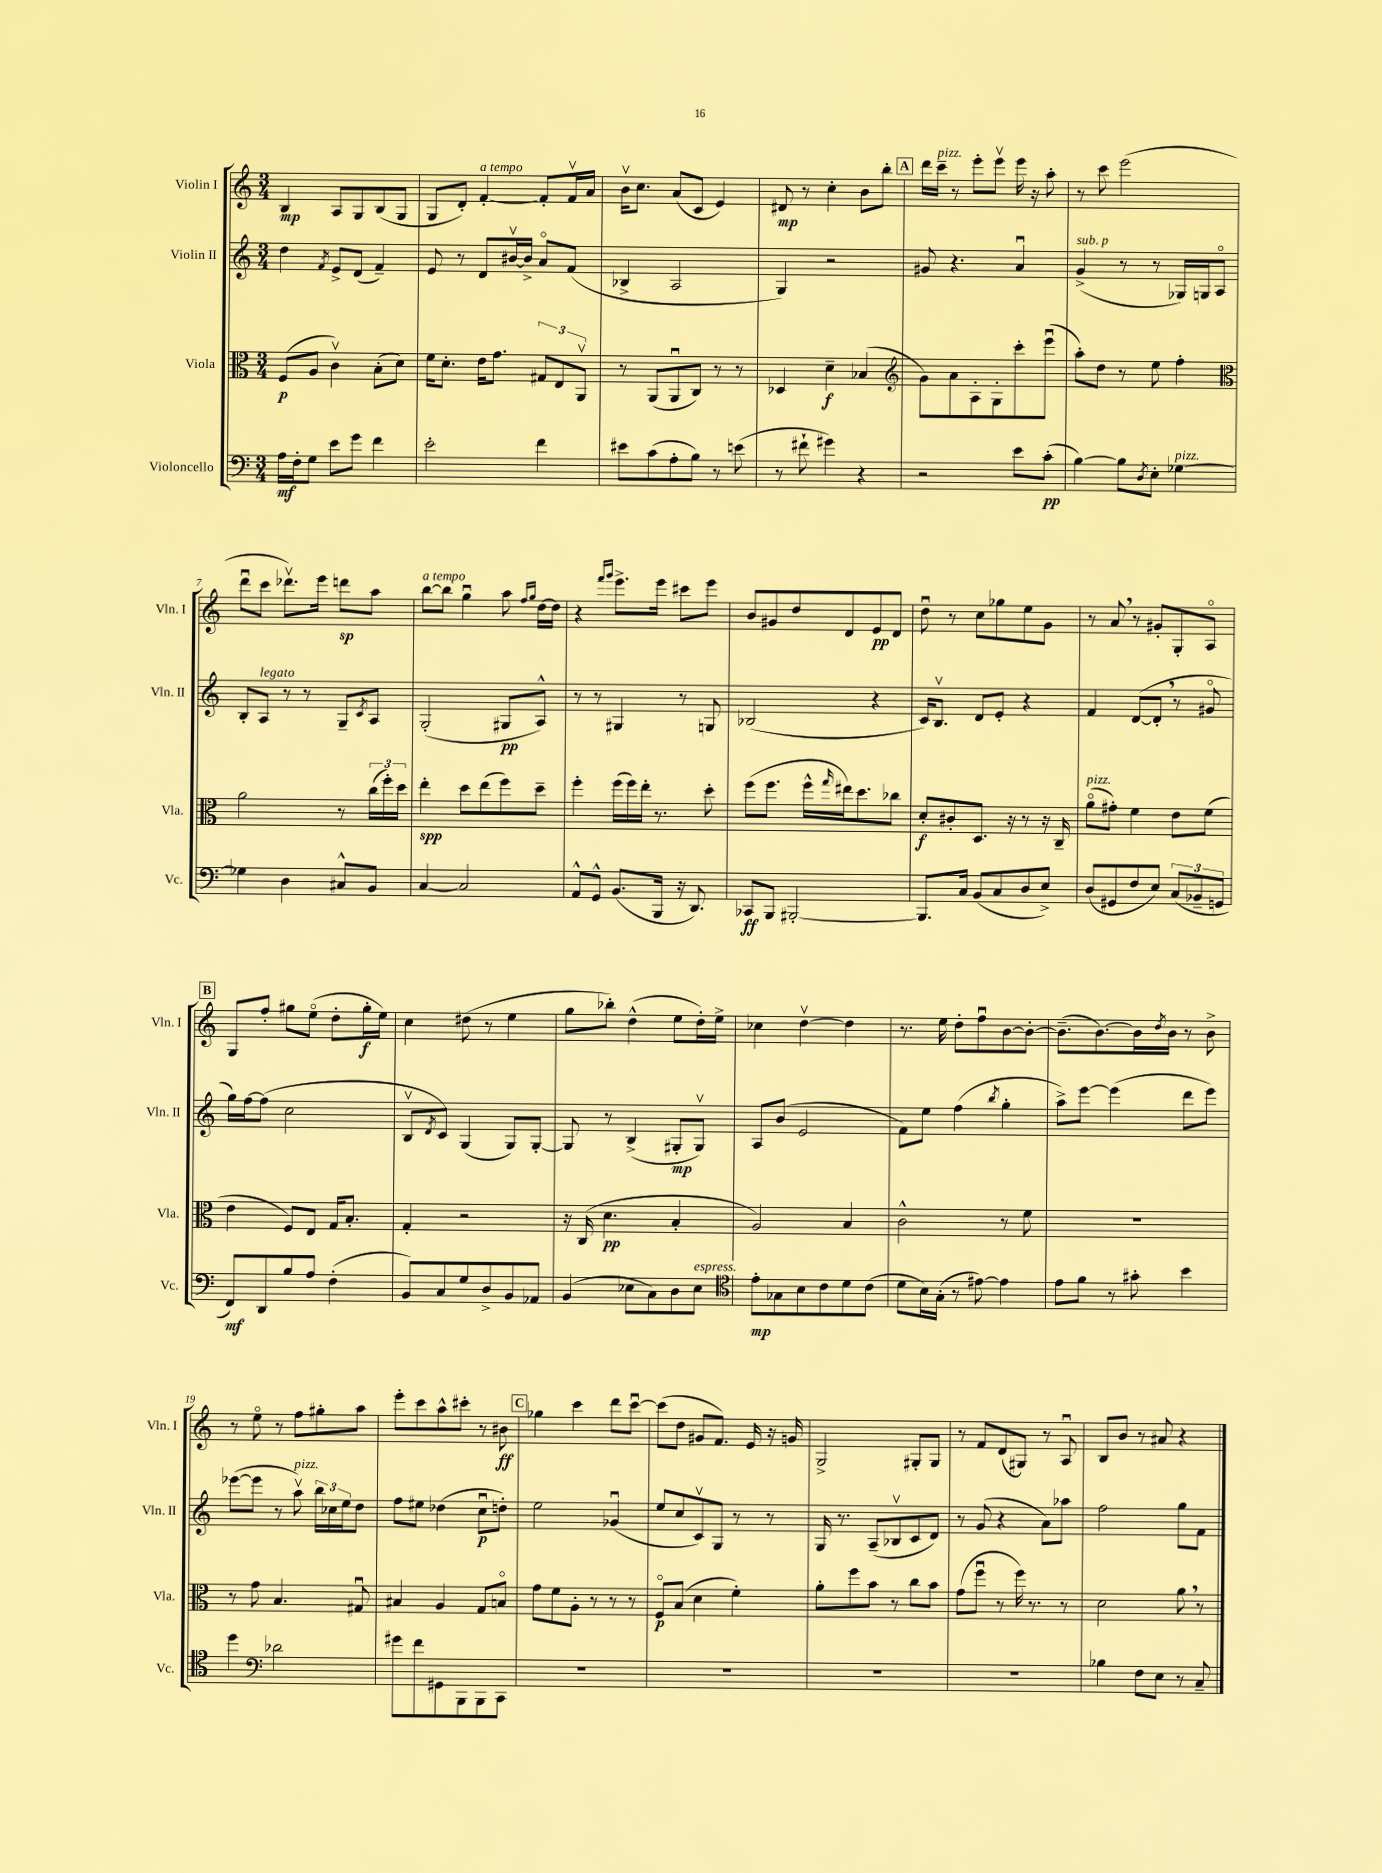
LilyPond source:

<<
\new StaffGroup <<
\new Staff = "s0" \with { instrumentName = "Violin I" shortInstrumentName = "Vln. I" } {
    \clef treble \key c \major \numericTimeSignature \time 3/4
    b4\mp a8 g8 b8( g8 |
    g8 d'8-.) f'4~-.^\markup { \italic "a tempo" } f'8-. f'16\upbow a'16 |
    b'16\upbow c''8. a'8( c'8 e'4) |
    dis'8\mp r8 c''4-. b'8 b''8-. |
    \mark \markup { \box "A" } d'''16 c'''16--^\markup { \italic "pizz." } r8 e'''8-. e'''8\upbow e'''16 r16 a''8-. |
    r8 c'''8 e'''2( |
    d'''8\downbow c'''8 des'''8.\upbow) e'''16 d'''8\sp a''8 |
    b''8~^\markup { \italic "a tempo" } b''8 g''4\downbow a''8 \grace { f''16 g''16 } d''16~ d''16 |
    r4 \grace { f'''16 g'''16 } e'''8.-> e'''16 cis'''8 e'''8 |
    b'8 gis'8 d''8 d'8 e'8\pp d'8 |
    d''8\downbow r8 c''8 ges''8 e''8 g'8 |
    r8 a'8 \breathe r8 gis'8-. g8-. a8\flageolet |
    \mark \markup { \box "B" } g8 f''8-. gis''8 e''8\flageolet( d''8-. gis''16-.\f e''16) |
    c''4 dis''8( r8 e''4 |
    g''8 bes''8-.) d''4-^( e''8 d''16-.) e''16-> |
    ces''4 d''4~\upbow d''4 |
    r8. e''16 d''8-. f''8\downbow b'8~ b'8~-. |
    b'8.--( b'8.~) b'16 \acciaccatura { d''8 } b'16 r8 b'8-> |
    r8 e''8\flageolet r8 f''8 gis''8-. a''8 |
    e'''8-. c'''8 a''8-^ cis'''8-. r8 bis'8\ff |
    \mark \markup { \box "C" } ges''4 c'''4 d'''8 c'''8~\downbow |
    c'''8( d''8 gis'8 f'8.) e'16 r16 g'16 |
    g2-> gis8-. gis8 |
    r8 f'8 d'8( gis8) r8 a8\downbow |
    b8 b'8 r8 ais'8 r4 \bar "|." |
}
\new Staff = "s1" \with { instrumentName = "Violin II" shortInstrumentName = "Vln. II" } {
    \clef treble \key c \major \numericTimeSignature \time 3/4
    d''4 \acciaccatura { f'8 } e'8-> d'8( f'4--) |
    e'8 r8 d'8 bis'16~\upbow bis'16-> a'8\flageolet f'8( |
    bes4-> a2 |
    g4) r2 |
    \mark \markup { \box "A" } gis'8 r4. a'4\downbow |
    g'4->^\markup { \italic "sub. p" }( r8 r8 ges16) g16 a8\flageolet |
    b8-. a8^\markup { \italic "legato" } r8 r8 g8-- \acciaccatura { c'8 } a8 |
    g2-.( gis8\pp a8-^) |
    r8 r8 gis4 r8 g8 |
    bes2( r4 |
    c'16) b8.\upbow d'8 e'8-. r4 |
    f'4 d'8~( d'8-. \breathe r8 gis'8\flageolet |
    \mark \markup { \box "B" } g''16) f''16~ f''8( c''2 |
    b8\upbow \acciaccatura { d'8 } c'8) g4( g8) g8~-. |
    g8 r8 b4->( gis8-.\mp gis8\upbow) |
    a8 b'8( e'2 |
    f'8) e''8 f''4( \acciaccatura { b''8 } g''4-. |
    a''8->) e'''8~ e'''4( d'''8 e'''8) |
    ees'''8~( ees'''8 r8 a''8\upbow^\markup { \italic "pizz." }) \tuplet 3/2 { b''16 ces''16 e''16 } d''8 |
    f''8 eis''8 des''4( c''8\downbow\p d''8-.) |
    \mark \markup { \box "C" } e''2 ges'4\downbow( |
    e''8 c''8 c'8\upbow) g8 r8 r8 |
    g16 r8. a8--( bes8\upbow c'8 d'8) |
    r8 g'8( r4 a'8) aes''8 |
    f''2 g''8 f'8 \bar "|." |
}
\new Staff = "s2" \with { instrumentName = "Viola" shortInstrumentName = "Vla." } {
    \clef alto \key c \major \numericTimeSignature \time 3/4
    f8\p( a8 c'4\upbow) b8-.( d'8) |
    f'16 d'8.-. e'16 g'8. \tuplet 3/2 { gis8 e8 a,8\upbow } |
    r8 a,8( a,8\downbow c8) r8 r8 |
    des4 d'4--\f bes4( |
    \mark \markup { \box "A" } \clef treble g'8) a'8 a8-. g8-. c'''8-. e'''8\downbow( |
    a''8-.) d''8 r8 e''8 f''4-. |
    \clef alto a'2 r8 \tuplet 3/2 { c''16( f''16-.) d''16 } |
    e''4-.\spp d''8 e''8( f''8) d''8-- |
    f''4-. f''16( f''16) e''16-. r8. d''8-. |
    f''8( f''8. f''16-^ \grace { g''16 } eis''16) d''8. ces''8 |
    d'8-.\f cis'8-. d8. r16 r8 r16 c16-- |
    a'8\flageolet^\markup { \italic "pizz." }( gis'8-.) f'4 e'8 f'8( |
    \mark \markup { \box "B" } e'4 f8) e8 g16 b8.-. |
    g4-. r2 |
    r16 c16( d'4.\pp b4-. |
    a2) b4 |
    c'2-^ r8 f'8 |
    R2. |
    r8 g'8 b4. gis8\downbow |
    bis4 a4 g8 b8\flageolet |
    \mark \markup { \box "C" } g'8 f'8 a8-. r8 r8 r8 |
    f8\flageolet\p b8( d'4 f'4-.) |
    a'8-. f''8 b'8 r8 c''8 b'8 |
    g'8( f''8\downbow r8 f''16) r8. r8 |
    d'2 a'8 \breathe r8 \bar "|." |
}
\new Staff = "s3" \with { instrumentName = "Violoncello" shortInstrumentName = "Vc." } {
    \clef bass \key c \major \numericTimeSignature \time 3/4
    a16\mf f16-. g8 e'8 g'8 f'4 |
    e'2-. f'4 |
    eis'8 c'8( a8-. b8) r8 e'8( |
    r8 fis'8-! gis'4) r4 |
    \mark \markup { \box "A" } r2 e'8 c'8-.\pp( |
    b4~) b8 \acciaccatura { d8 } e8-. ges4~^\markup { \italic "pizz." } |
    ges4 d4 cis8-^ b,8 |
    c4~ c2 |
    a,8-^ g,8-^ b,8.( b,,16 r16 d,8.) |
    ces,8\ff b,,8 bis,,2~-. |
    bis,,8. c16 b,8( c8 d8 e8->) |
    d8( gis,8 f8 e8) \tuplet 3/2 { c8( bes,8-- g,8 } |
    \mark \markup { \box "B" } f,8\mf) d,8 b8 a8 f4-.( |
    b,8) c8 g8 d8-> b,8 aes,8 |
    b,4( ees8 c8) d8 ees8^\markup { \italic "espress." } |
    \clef tenor e'8-.\mp ges8 b8 c'8 d'8 c'8( |
    d'8 b16) g16-.( r8 eis'8~) eis'4 |
    e'8 f'8 r8 gis'8-. b'4 |
    d''4 \clef bass des'2 |
    gis'8 f'8 gis,8 b,,8 b,,8 c,8 |
    \mark \markup { \box "C" } R2. |
    R2. |
    R2. |
    R2. |
    bes4 f8 e8 r8 c8-- \bar "|." |
}
>>
>>
